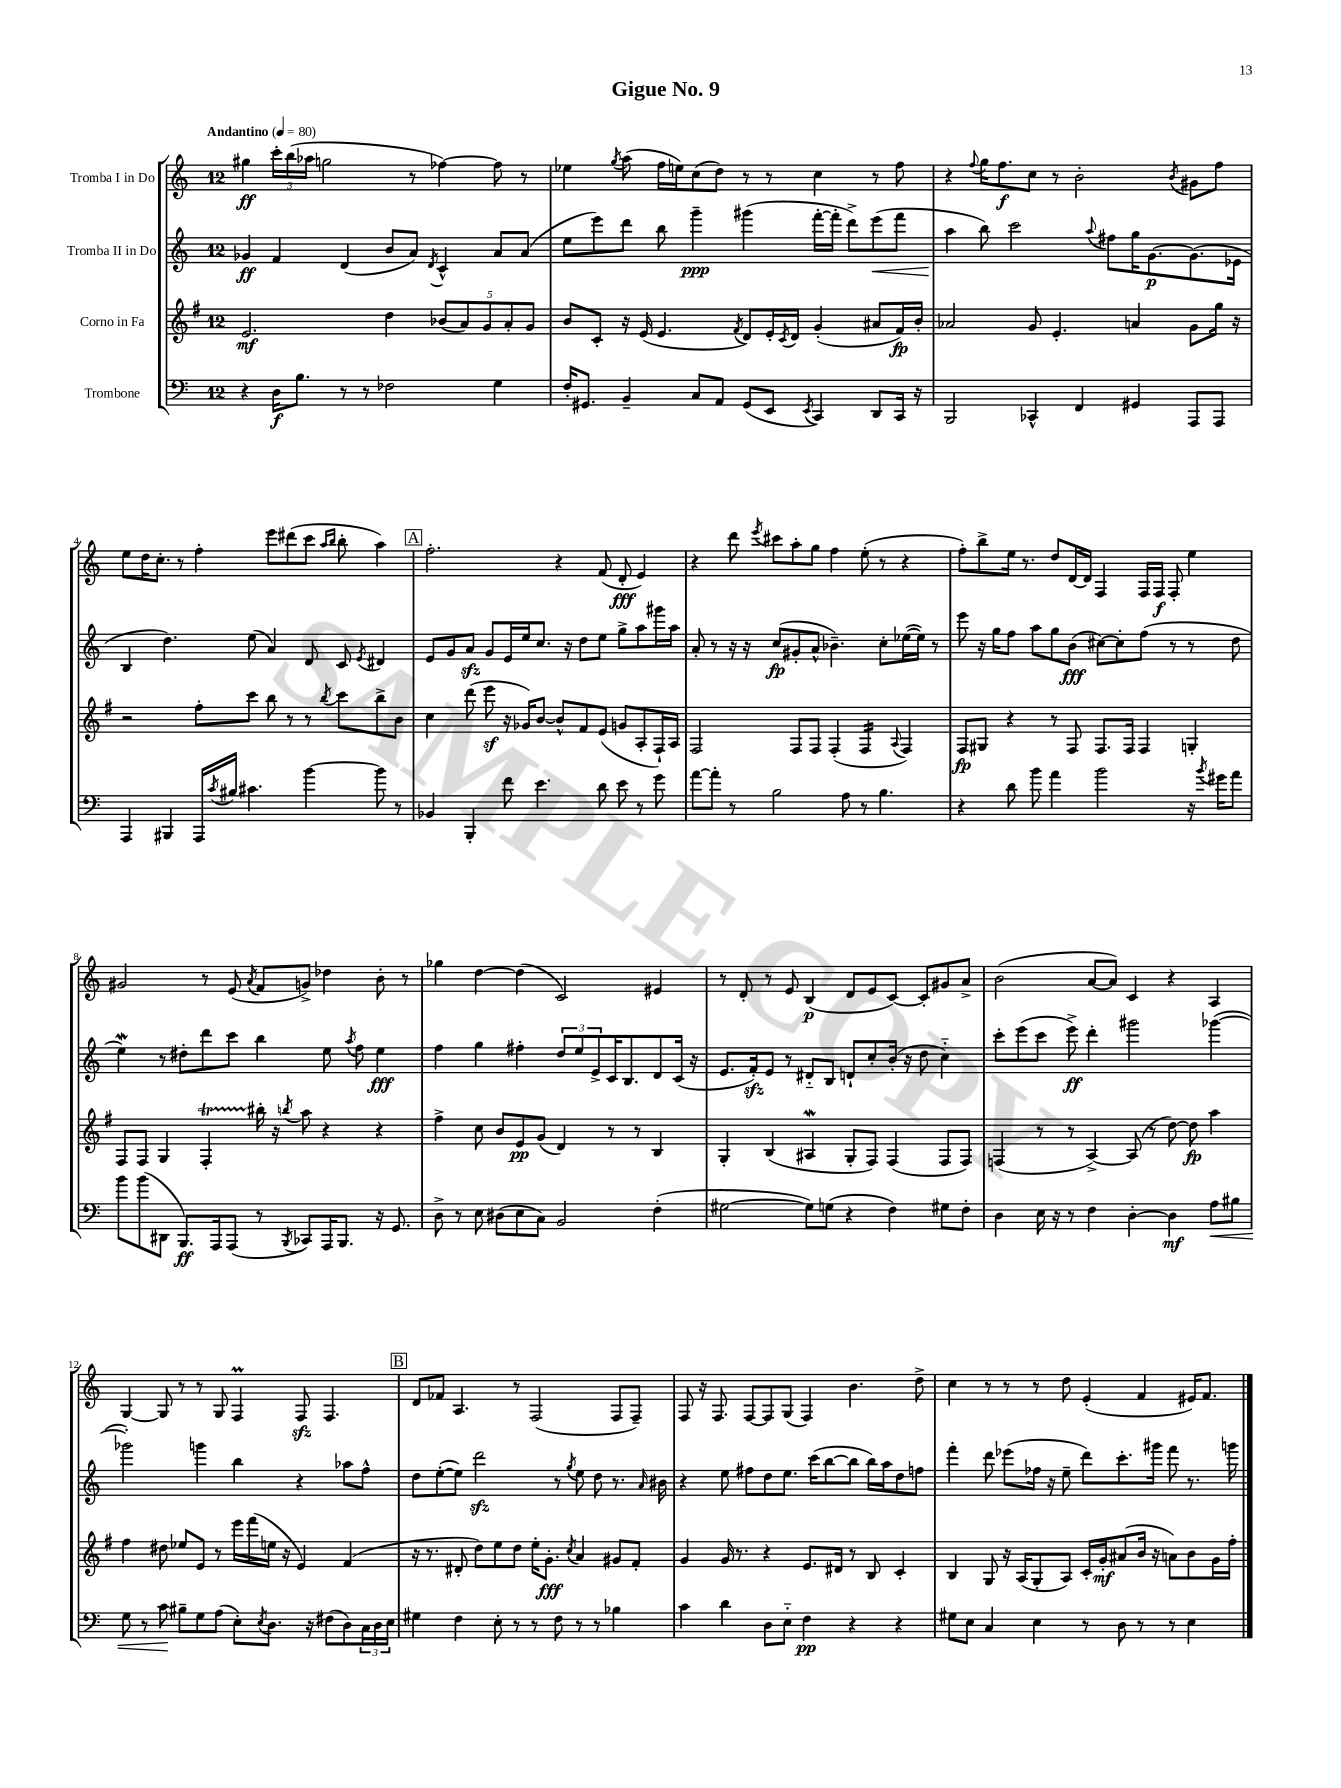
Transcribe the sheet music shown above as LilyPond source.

\header { title = "Gigue No. 9" }
<<
\new StaffGroup <<
\new Staff = "s0" \with { instrumentName = "Tromba I in Do" } {
    \clef treble \key c \major \once \override Staff.TimeSignature.style = #'single-digit \time 12/8 \tempo "Andantino" 4 = 80
    gis''4\ff \tuplet 3/2 { c'''16-. b''16( aes''16 } g''2 r8 fes''4~) fes''8 r8 |
    ees''4 \acciaccatura { g''8 } a''8( f''16 e''16) c''8( d''8) r8 r8 c''4 r8 f''8 |
    r4 \appoggiatura { f''8 } g''16 f''8.\f c''8 r8 b'2-. \acciaccatura { b'8 } gis'8 f''8 |
    e''8 d''16 c''8.-. r8 f''4-. e'''8 dis'''8( c'''8 \grace { a''16 b''16 } b''8-. a''4) |
    \mark \markup { \box "A" } f''2.-. r4 f'8( d'8-.\fff e'4) |
    r4 d'''8 \acciaccatura { e'''8 } cis'''8 a''8-. g''8 f''4 e''8-.( r8 r4 |
    f''8-.) b''8-> e''16 r8. d''8 d'16~ d'16 f4 f16 f16\f f8-. e''4 |
    gis'2 r8 e'8( \acciaccatura { a'8 } f'8 g'8->) des''4 b'8-. r8 |
    ges''4 d''4~ d''4( c'2) eis'4 |
    r8 d'8-. r8 e'8 b4\p( d'8 e'8 c'8~) c'8-. gis'8 a'8-> |
    b'2( a'8~ a'8) c'4 r4 a4 |
    g4~ g8 r8 r8 g8 f4\prall f8\sfz f4. |
    \mark \markup { \box "B" } d'8 fes'8 a4. r8 f2( f8 f8--) |
    f8 r16 f8. f8~ f8 g8( f4) b'4. d''8-> |
    c''4 r8 r8 r8 d''8 e'4-.( f'4 eis'16) f'8. \bar "|." |
}
\new Staff = "s1" \with { instrumentName = "Tromba II in Do" } {
    \clef treble \key c \major \once \override Staff.TimeSignature.style = #'single-digit \time 12/8
    ges'4\ff f'4 d'4( b'8 a'8) \acciaccatura { d'8 } c'4-^ a'8 a'8( |
    e''8 e'''8) d'''8 b''8 g'''4--\ppp gis'''4( f'''16~-. f'''16-. d'''8->) e'''8\<( f'''8 |
    a''4\! b''8) c'''2 \appoggiatura { a''8 } fis''8 g''16 g'8.~\p g'8.( ees'16 |
    b4 d''4.) e''8( a'4) d'8 c'8 \acciaccatura { e'8 } dis'4 |
    \mark \markup { \box "A" } e'8 g'8 a'8\sfz g'8 e'16 e''16 c''8. r16 d''8 e''8 g''8-> a''8 gis'''16 a''16 |
    a'8-. r8 r16 r16 c''8\fp( gis'8-. a'8-^ bes'4.--) c''8-. ees''16~( ees''16) r8 |
    e'''8 r16 g''16 f''8 a''8 g''8 b'8\fff( cis''8~) cis''8-. f''8( r8 r8 d''8 |
    e''4\mordent) r8 dis''8-. d'''8 c'''8 b''4 e''8 \acciaccatura { a''8 } f''8 e''4\fff |
    f''4 g''4 fis''4-. \tuplet 3/2 { d''8 e''8 e'8-> } c'16 b8. d'8 c'16( r16 |
    e'8. f'16-.\sfz) e'8 r8 dis'8-_ b8 d'8-! c''8-. b'16-.( r16 d''8 c''4-_) |
    c'''8-. e'''8( c'''8 e'''8->\ff) d'''4-. gis'''2 ges'''4~( |
    ges'''2-.) g'''4 b''4 r4 aes''8 f''8-^ |
    \mark \markup { \box "B" } d''8 e''8~-.( e''8) d'''2\sfz r8 \acciaccatura { g''8 } e''8 d''8 r8. \grace { a'16 } bis'16 |
    r4 e''8 fis''8 d''8 e''8. c'''16( b''8~ b''8 b''16) a''16 d''8 f''8 |
    f'''4-. d'''8 ees'''8( fes''16 r16 e''8-- d'''8) c'''8.-. gis'''16 f'''8 r8. g'''16 \bar "|." |
}
\new Staff = "s2" \with { instrumentName = "Corno in Fa" } {
    \clef treble \key g \major \once \override Staff.TimeSignature.style = #'single-digit \time 12/8
    e'2.\mf d''4 \tuplet 5/4 { bes'8( a'8) g'8 a'8-. g'8 } |
    b'8 c'8-. r16 e'16( e'4. \acciaccatura { fis'8 } d'8) e'16-. \acciaccatura { c'8 } d'16 g'4-.( ais'8 fis'16\fp) b'16-. |
    aes'2 g'8 e'4.-. a'4 g'8 g''16 r16 |
    r2 fis''8-. c'''8 b''8 r8 r8 \acciaccatura { b''8 } c'''8 b''8-> b'8 |
    \mark \markup { \box "A" } c''4 d'''8( e'''8\sf r16 ges'16) b'8~ b'8-^ fis'8 e'8( g'8 a8-. fis16-!) a16 |
    fis2 fis8 fis8 fis4-.( fis4:16 \appoggiatura { a8 } fis4) |
    fis8\fp gis8 r4 r8 fis8 fis8. fis16 fis4 g4-. |
    fis8 fis8 g4 fis4-.\startTrillSpan bis''16-.\stopTrillSpan r16 \acciaccatura { b''8 } a''8 r4 r4 |
    fis''4-> c''8 b'8 e'8\pp g'8( d'4) r8 r8 b4 |
    g4-. b4( ais4\mordent g8-. fis8) fis4( fis8 fis8) |
    f4( r8 r8 a4~->) a8( r8 d''8~) d''8\fp a''4 |
    fis''4 dis''8 ees''8 e'8 r8 e'''16 fis'''16( e''16 r16 e'4) fis'4( |
    \mark \markup { \box "B" } r16 r8. dis'8-. d''8) e''8 d''8 e''16-. g'8.-.\fff \acciaccatura { c''8 } a'4 gis'8 fis'8-. |
    g'4 g'16 r8. r4 e'8. dis'16 r8 b8 c'4-. |
    b4 g8 r16 a16( g8-. a8) c'16-. g'16-.\mf ais'8( b'16 r16 a'8) b'8 g'16 fis''16-. \bar "|." |
}
\new Staff = "s3" \with { instrumentName = "Trombone" } {
    \clef bass \key c \major \once \override Staff.TimeSignature.style = #'single-digit \time 12/8
    r4 d16\f b8. r8 r8 fes2 g4 |
    f16-. gis,8. b,4-- c8 a,8 gis,8( e,8 \acciaccatura { e,8 } c,4) d,8 c,16 r16 |
    b,,2 ces,4-^ f,4 gis,4 a,,8 a,,8 |
    a,,4 bis,,4 a,,16 \acciaccatura { c'8 } bis16 cis'4. b'4~ b'8 r8 |
    \mark \markup { \box "A" } bes,4 b,,4-. f'8 e'4. d'8 e'8 r8 g'8 |
    a'8~ a'8-. r8 b2 a8 r8 b4. |
    r4 d'8 b'8 a'4 b'2 r16 \acciaccatura { b'8 } gis'16 a'8 |
    b'8 b'8( dis,8 b,,8.\ff) a,,16 a,,8( r8 \acciaccatura { b,,8 } ces,8) a,,16 b,,8. r16 g,8. |
    d8-> r8 e8 dis8( e8 c8) b,2 f4-.( |
    gis2~ gis8) g8( r4 f4) gis8 f8-. |
    d4 e16 r16 r8 f4 d4~-. d4\mf a8\< bis8 |
    g8 r8 c'8\! bis8-- g8 a8( e8-.) \acciaccatura { e8 } d8. r16 fis8( d8) \tuplet 3/2 { c16 d16 e16 } |
    \mark \markup { \box "B" } gis4 f4 e8-. r8 r8 f8 r8 r8 bes4 |
    c'4 d'4 d8 e8-_ f4\pp r4 r4 |
    gis8 e8 c4 e4 r8 d8 r8 r8 e4 \bar "|." |
}
>>
>>
